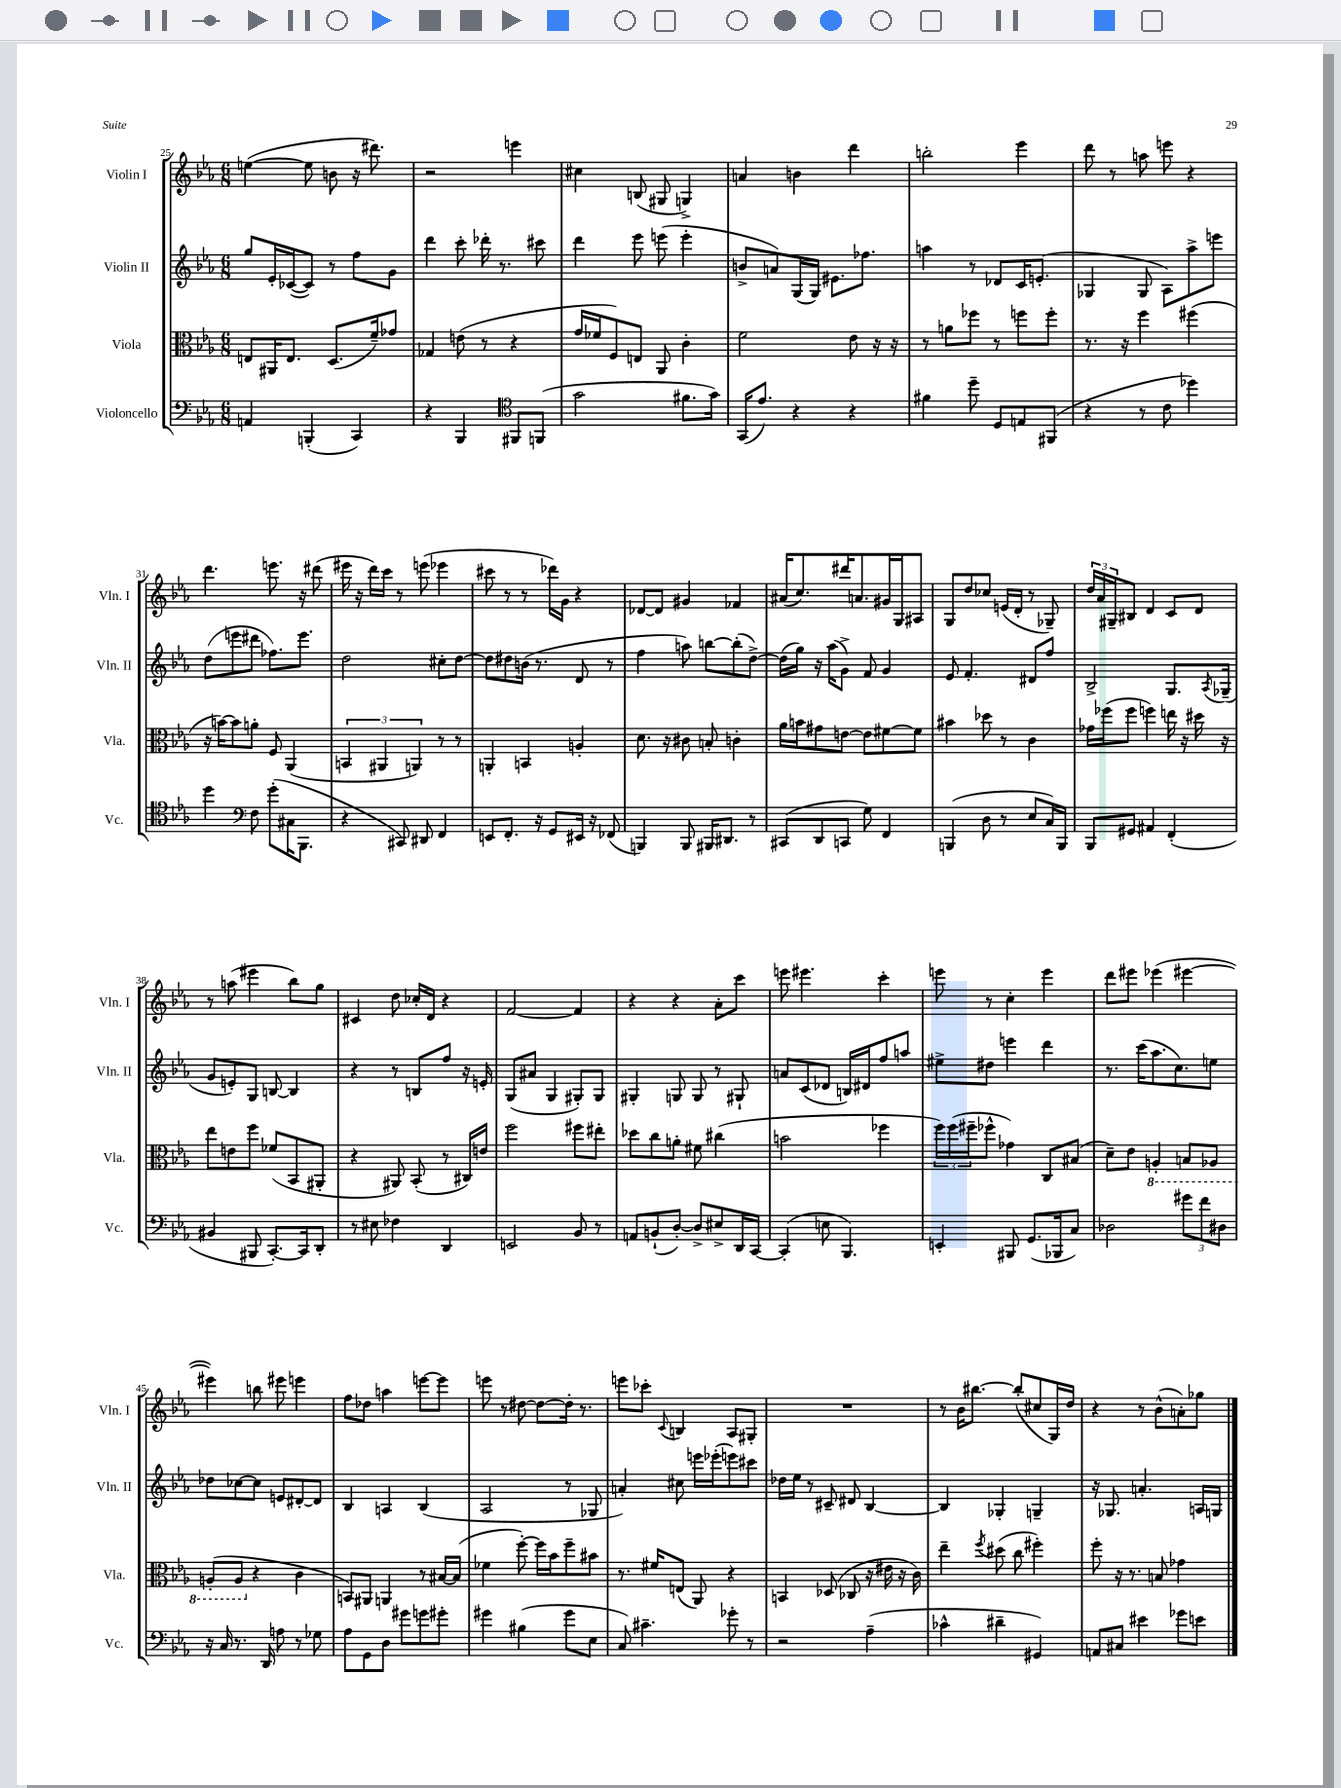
<<
\new StaffGroup <<
\new Staff = "s0" \with { instrumentName = "Violin I" shortInstrumentName = "Vln. I" } {
    \clef treble \key ees \major \numericTimeSignature \time 6/8
    e''4~( e''8 b'8 r16 dis'''8.) |
    r2 e'''4 |
    cis''4 b8( gis8 g4->) |
    a'4 b'4 d'''4 |
    b''2-. ees'''4 |
    d'''8 r8 a''8 e'''8 r4 |
    d'''4. e'''8. r16 dis'''8( |
    eis'''16 r16 d'''16) c'''16 r8 e'''8( ees'''4 |
    cis'''8 r8 r8 des'''16) g'16 r4 |
    des'8~ des'8 gis'4 fes'4 |
    ais'16( c''8.) dis'''16 a'8. gis'16 g16 ais8 |
    g8 d''8 ces''8 e'16( d'16-. r8 ges8--) |
    \tuplet 3/2 { d''16 aes'16 gis16-- } bis8 d'4 c'8 d'8 |
    r8 a''8( eis'''4 bes''8) g''8 |
    cis'4 d''8 ces''16-. d'16 r4 |
    f'2~ f'4 |
    r4 r4 aes'8-. c'''8 |
    e'''8 eis'''4. c'''4-. |
    e'''8 r8 c''4-. e'''4 |
    d'''8 eis'''8 ees'''4( eis'''4~ |
    eis'''4) b''8 eis'''8 e'''4 |
    f''8 des''8 a''4 e'''8~ e'''8 |
    e'''8 r8 dis''8~ dis''8~ dis''16-. r8. |
    e'''8 ces'''8-. \appoggiatura { c'8 } b4 aes8 gis8-. |
    R2. |
    r8 bes'16 bis''8.~ bis''8-.( cis''8 g16) d''16 |
    r4 r8 bes'8-^( a'8-.) ges''8 \bar "|." |
}
\new Staff = "s1" \with { instrumentName = "Violin II" shortInstrumentName = "Vln. II" } {
    \clef treble \key ees \major \numericTimeSignature \time 6/8
    g''8 ees'16-. ces'16~( ces'8) r8 f''8 g'8 |
    d'''4 c'''8-. des'''16-. r8. cis'''8 |
    d'''4 ees'''8 e'''8( e'''4-. |
    b'8-> a'8) g16( g16) eis'8. fes''8. |
    a''4 r8 des'8 c'16 e'8.-.( |
    ges4 ges8 aes8) aes''8-> e'''8 |
    d''8( e'''8 dis'''8 fes''8.) e'''8. |
    d''2 cis''8-. d''8~ |
    d''8 dis''8 b'16( r8. d'8 r8 |
    f''4 a''8) b''8~ b''8-.( d''8~->) |
    d''16( g''16) r16 aes''16( g'8->) f'8 g'4 |
    ees'8 f'4.-. dis'8 f''8 |
    bes2-> g8. \acciaccatura { aes8 } ges16--( |
    g'8 e'8-.) g8 b8~ b4 |
    r4 r8 b8 f''8 r16 e'16-. |
    g8( ais'8 g4 gis8-.) gis8 |
    gis4-. g8 g8 r8 gis8-! |
    a'8 c'8( des'8 b16) dis'16 f''8 a''8 |
    eis''8-> dis''8 e'''4 d'''4 |
    r8. c'''16( aes''8. c''8.) e''8 |
    des''8 ces''8~ ces''8 e'8 dis'8~-. dis'8 |
    bes4 a4 bes4( |
    aes2 r8 ges8 |
    a'4-.) cis''8 e'''16 ees'''16-.( e'''8) cis'''8 |
    des''16 ees''16 r8 cis'8-- dis'8 bes4~ |
    bes4 ges4-. g4-- |
    r16 ges8. a'4.-. a16 g16 \bar "|." |
}
\new Staff = "s2" \with { instrumentName = "Viola" shortInstrumentName = "Vla." } {
    \clef alto \key ees \major \numericTimeSignature \time 6/8
    e8 ais,16 e8. d8.( f'16--) ges'8 |
    ges4 e'8( r8 r4 |
    g'16 fes'16 f8) e8 aes,8 c'4-. |
    f'2 ees'8 r16 r16 |
    r8 a'8 fes''8 r8 f''8 f''8-. |
    r8. r16 f''4 fis''4( |
    r16 b'16~) b'8 a'8-. f8 aes,4( |
    \tuplet 3/2 { b,4 ais,4 a,4) } r8 r8 |
    a,4-. b,4 a4-. |
    d'8. r16 cis'8 b8-. c'4-. |
    aes'16 b'16 gis'8 e'8~ e'8 fis'8~ fis'8 |
    bis'4 des''8 r8 c'4 |
    ges'16 fes''16( fes''8 f''4) e''16 r16 dis''16 r16 |
    ees''8 e'8 f''8 fes'8( bes,8 ais,8-. |
    r4 ais,8) bes,8-.( r8 cis16) e'16 |
    f''2 fis''8 eis''8-. |
    des''8 c''8 a'8-. fis'8 cis''4( |
    b'2 fes''4 |
    \tuplet 3/2 { f''16) f''16( fis''16-- } fes''8-^ ges'4) c8 bis8( |
    d'8--) ees'8 \ottava #-1 a,4-. b,8 aes,8 |
    a,8-.( a,8 \ottava #0 r4 c'4 |
    b,8) ais,8 a,4 r8 bis16~ bis16( |
    fes'4 f''8~-.) f''16 bes'16 f''8-- bis'8 |
    r8. fis'16 e8( aes,8) r4 |
    b,4 des8( ces8 r16 eis'16 r16 c'16) |
    ees''4-- \acciaccatura { f''8 } dis''8( c''8 fis''4-.) |
    f''8-. r16 r8. b8 ges'4 \bar "|." |
}
\new Staff = "s3" \with { instrumentName = "Violoncello" shortInstrumentName = "Vc." } {
    \clef bass \key ees \major \numericTimeSignature \time 6/8
    a,4 b,,4-.( c,4) |
    r4 bes,,4 \clef tenor fis,8 f,8( |
    g'2 fis'8. g'16) |
    g,16( ees'8.) r4 r4 |
    fis'4 d''8-- d8 e8 fis,8( |
    r4 r8 c'8 des''4) |
    d''4 \clef bass f8 g'8-.( cis16 bes,,8. |
    r4 cis,8) dis,8 f,4 |
    e,8 f,8.-. r16 g,8 eis,16 r16 fes,8( |
    b,,4) b,,8 bis,,16 dis,8. r8 |
    cis,8( d,8 c,8 g8) f,4 |
    b,,4( d8 r8 ees8 c16) b,,16 |
    bes,,8 gis,8 ais,4 f,4-.( |
    bis,4 bis,,8 c,8.~-.) c,16 d,8-. |
    r8 eis8 fes4 d,4 |
    e,2 bes,8 r8 |
    a,8 b,8-!( d8~-.) d8-> eis8-> d,16 c,16~ |
    c,4-.( e8 bes,,4.) |
    e,4-. bis,,8 g,8.( bes,,16 c8) |
    des2 \tuplet 3/2 { gis'8 f'8 dis8 } |
    r16 c16 r8. d,16 a8 r8 ges8 |
    aes8 g,8 d8 gis'8 g'8 gis'8-. |
    gis'4 bis4( gis'8 ees8 |
    c8) cis'4.-- ges'8-. r8 |
    r2 aes4--( |
    ces'4-^ dis'4-- gis,4) |
    a,8 cis8 eis'4 ges'8 e'8 \bar "|." |
}
>>
>>
\layout { \context { \Score currentBarNumber = #25 } }
